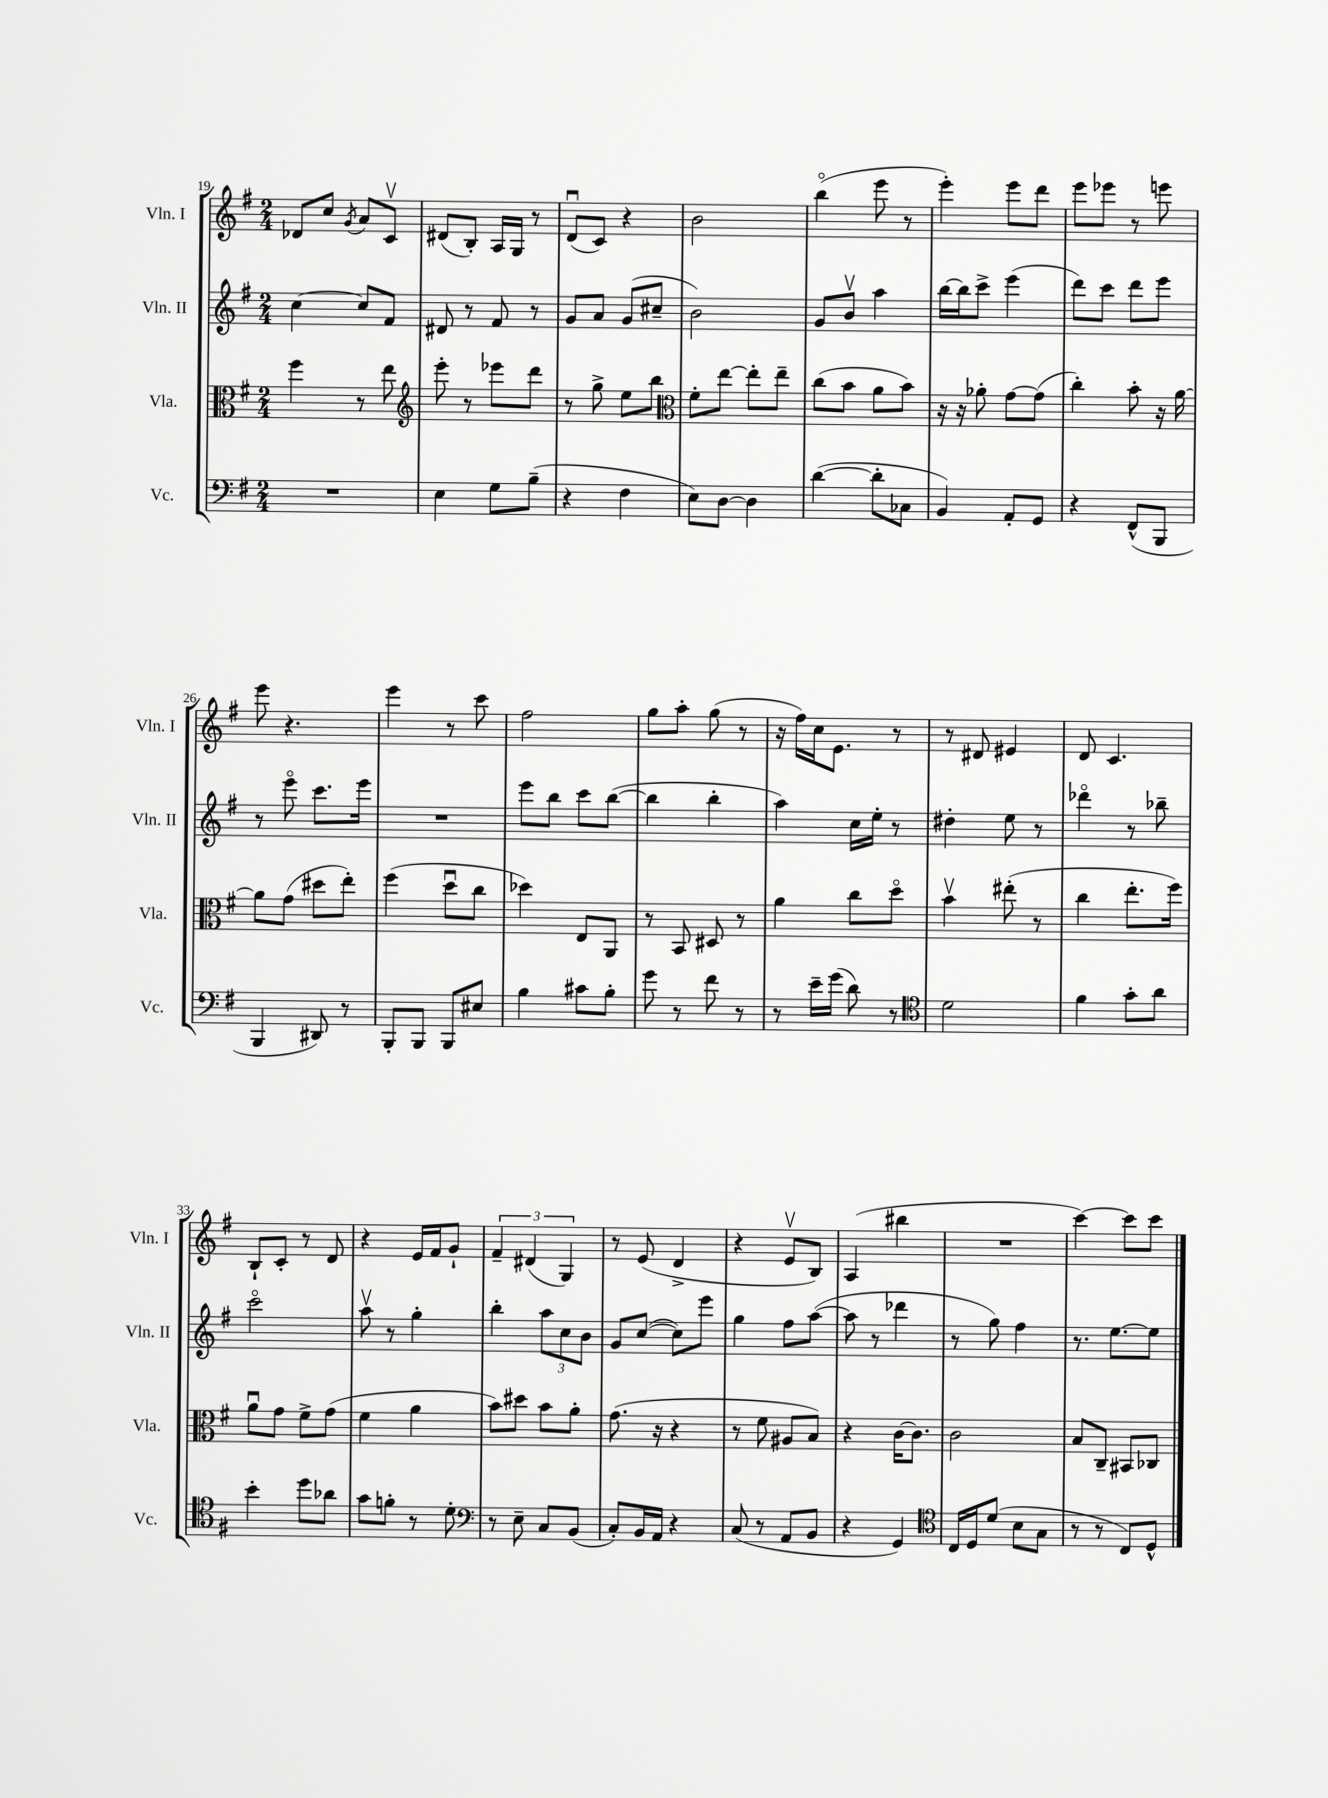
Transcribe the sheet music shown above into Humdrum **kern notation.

**kern	**kern	**kern	**kern
*staff4	*staff3	*staff2	*staff1
*clefF4	*clefC3	*clefG2	*clefG2
*k[f#]	*k[f#]	*k[f#]	*k[f#]
*M2/4	*M2/4	*M2/4	*M2/4
2r	4ff#	[4cc	8d-
.	.	.	8cc
.	.	.	8qg
.	8r	8cc]	8a
.	8ee	8f#	8cv
=	=	=	=
*	*clefG2	*	*
4E	8eee'	8d#	(8d#
.	8r	8r	8B')
8G	8eee-	8f#	16A
.	.	.	16G
(8B~	8ddd	8r	8r
=	=	=	=
4r	8r	8g	(8du
.	8gg^	8a	8c)
4F#	8ee	(8g	4r
.	8bb	8cc#~	.
=	=	=	=
*	*clefC3	*	*
8E)	8f#'	2b)	2b
[8D	[8ee	.	.
4D]	8ee']	.	.
.	8ee~	.	.
=	=	=	=
([4d	(8cc	8g	(4bbo
.	8b	8bv	.
8d']	8a	4aa	8eee
8C-	8b)	.	8r
=	=	=	=
4BB)	16r	[16bb	4eee')
.	16r	16bb]	.
.	8a-'	8ccc^	.
8AA'	[8g	(4eee	8eee
8GG	(8g]	.	8ddd
=	=	=	=
4r	4cc')	8ddd)	8eee
.	.	8ccc	8eee-
(8FF#^^	8b'	8ddd	8r
8BBB	16r	8eee	8eee
.	[16a	.	.
=	=	=	=
4BBB	8a]	8r	8eee
.	(8g	8eeeo	4.r
8DD#)	8dd#	8.ccc	.
8r	8ee')	.	.
.	.	16eee	.
=	=	=	=
8BBB'	(4ff#	2r	4eee
8BBB	.	.	.
8BBB	8ddu	.	8r
8E#	8cc	.	8ccc
=	=	=	=
4B	4dd-)	8eee	2ff#
.	.	8bb	.
8c#	8E	8ccc	.
8B'	8AA	([8bb	.
=	=	=	=
8g	8r	4bb]	8gg
8r	8BB	.	8aa'
8f#	8D#	4bb'	(8gg
8r	8r	.	8r
=	=	=	=
8r	4a	4aa)	16r
.	.	.	16ff#)
16e~	.	.	16cc
(16g	.	.	8.e
8d)	8cc	16cc	.
.	.	16ee'	.
8r	8ddo	8r	8r
=	=	=	=
*clefC4	*	*	*
2d	4bv	4dd#'	8r
.	.	.	8d#
.	(8ee#'	8ee	4e#
.	8r	8r	.
=	=	=	=
4f#	4cc	4ddd-o	8d
.	.	.	4.c
8g'	8.ee'	8r	.
8a	.	8bb-~	.
.	16ff#)	.	.
=	=	=	=
4b'	8au	2ccco	8B`
.	8g	.	8c'
8dd	8f#^	.	8r
8a-	(8g	.	8d
=	=	=	=
8g	4f#	8aav	4r
8f'	.	8r	.
8r	4a	4gg'	16e
.	.	.	16f#
8d'	.	.	8g`
=	=	=	=
*clefF4	*	*	*
8r	8b)	4bb'	6f#~
8E~	8dd#	.	.
.	.	.	(6d#
8C	8b	12aa	.
.	.	12cc	6G)
(8BB	8a'	.	.
.	.	12b	.
=	=	=	=
8C')	(8.g	8g	8r
16BB	.	([8cc	(8e
16AA	16r	.	.
4r	4r	8cc])	4d^
.	.	8eee	.
=	=	=	=
(8C	8r	4gg	4r
8r	8f#	.	.
8AA	8A#	8ff#	8ev
8BB	8B)	([8aa	8B)
=	=	=	=
4r	4r	8aa]	(4A
.	.	8r	.
4GG)	[16c	4ddd-	4bb#
.	8.c]	.	.
=	=	=	=
*clefC4	*	*	*
16C	2c	8r	2r
16D	.	.	.
(8d	.	8gg)	.
8B	.	4ff#	.
8G	.	.	.
=	=	=	=
8r	8B	8.r	[4ccc)
8r	8C~	.	.
.	.	[8.ee	.
8C)	8BB#	.	8ccc]
8D^^	8C-	8ee]	8ccc
==	==	==	==
*-	*-	*-	*-
